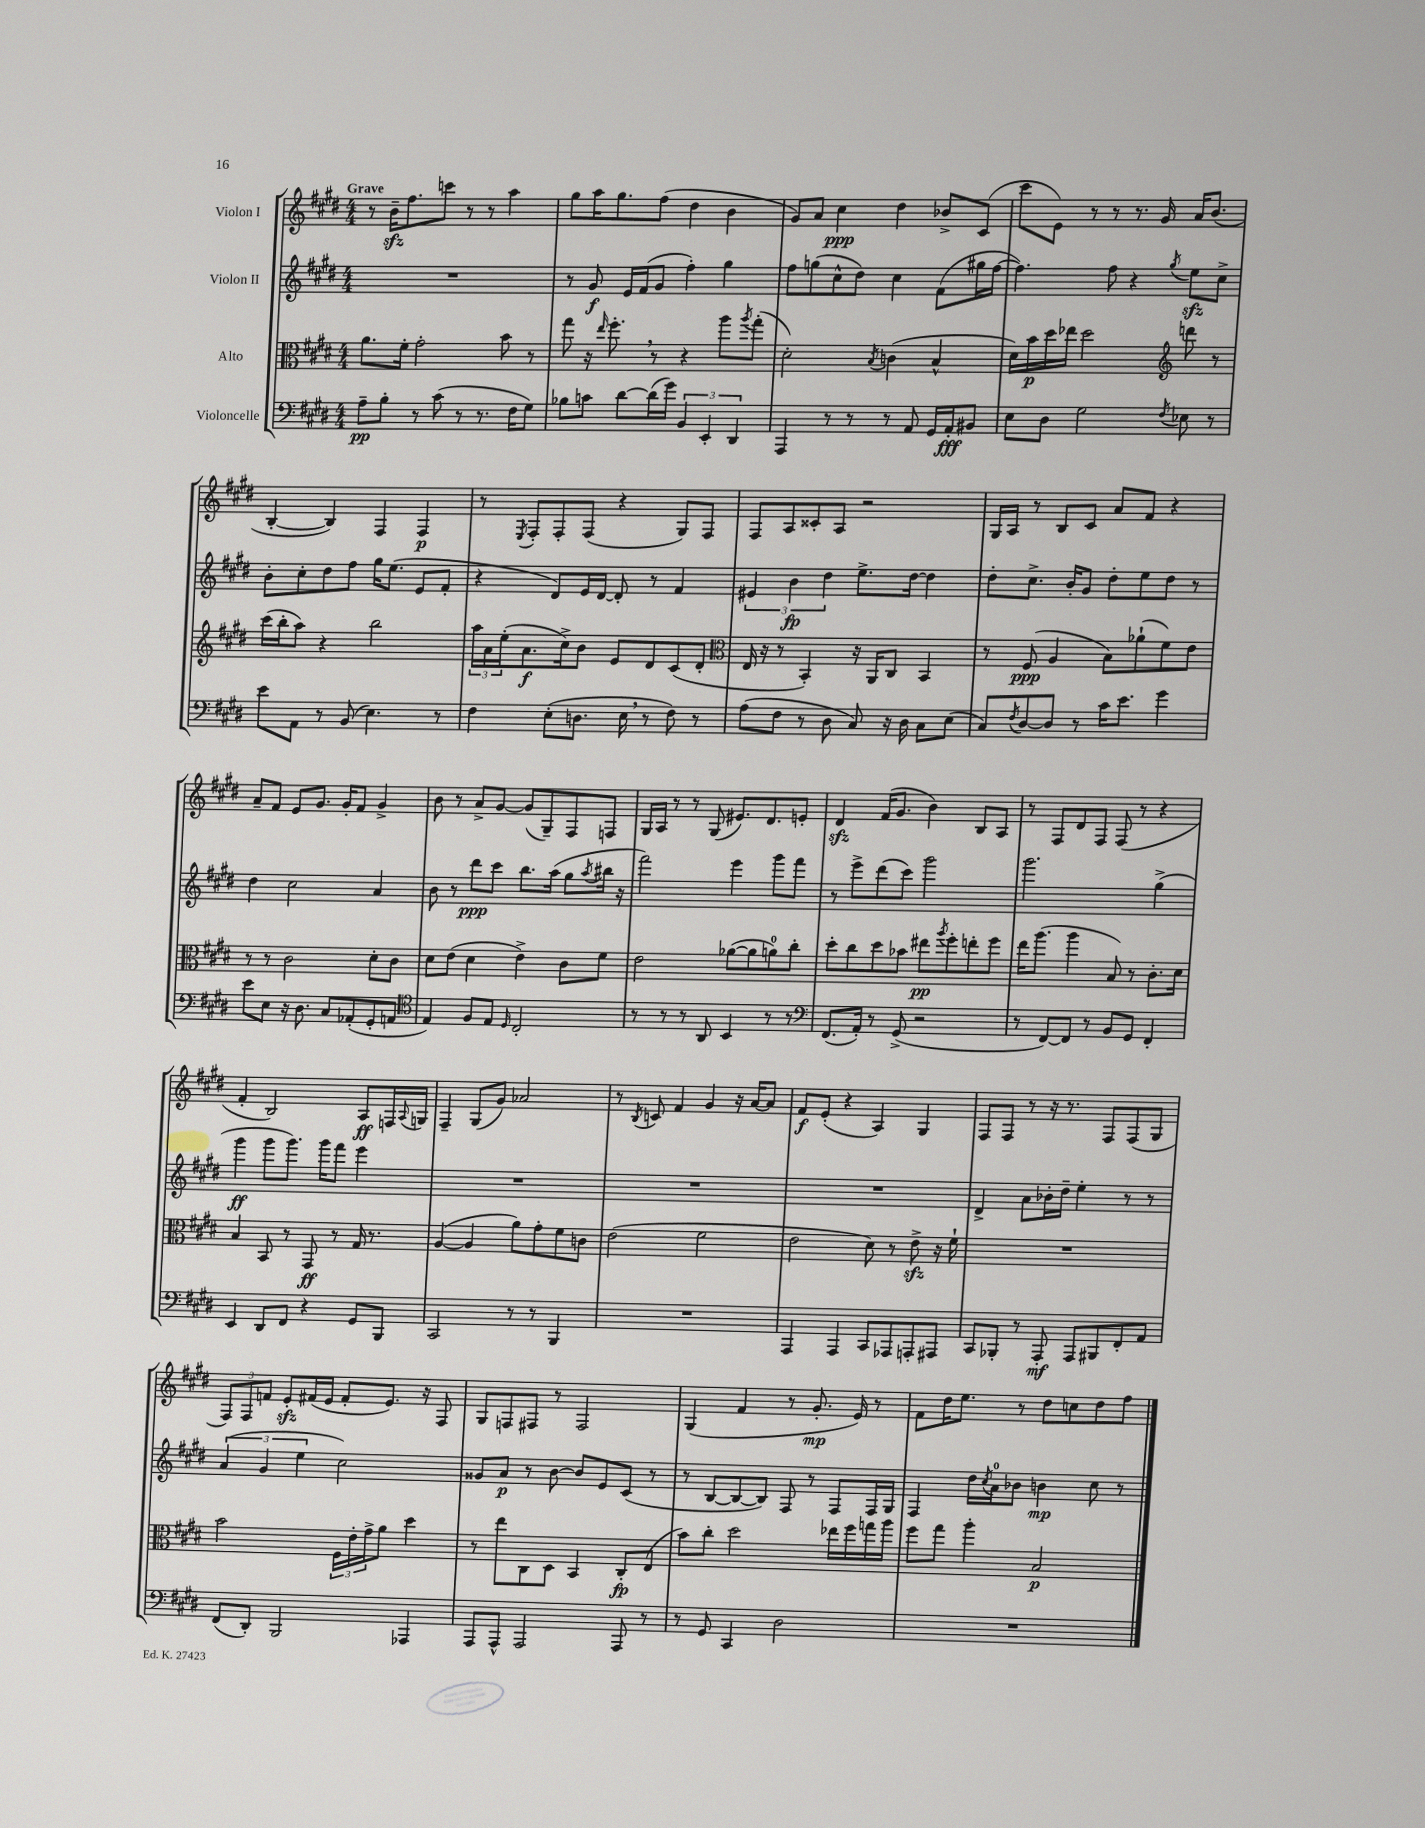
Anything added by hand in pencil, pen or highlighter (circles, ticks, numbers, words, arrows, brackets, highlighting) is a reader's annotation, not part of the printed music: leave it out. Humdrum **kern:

**kern	**kern	**kern	**kern
*staff4	*staff3	*staff2	*staff1
*clefF4	*clefC3	*clefG2	*clefG2
*k[f#c#g#d#]	*k[f#c#g#d#]	*k[f#c#g#d#]	*k[f#c#g#d#]
*M4/4	*M4/4	*M4/4	*M4/4
8A~\L	8.a\L	1r	8r
8B'\J	.	.	16b~\LK
.	16f#'\Jk	.	8.ff#\
8r	2g#'\	.	.
(8c#\	.	.	8ccc\J
8r	.	.	8r
8.r	.	.	8r
.	8b\	.	4aa\
16F#\LK	.	.	.
8G#\J)	8r	.	.
=	=	=	=
8B-\L	8gg#\	8r	8gg#\L
8c\J	16r	8g#/	16aa\K
.	16qqee/	.	.
.	8.ff#'\	.	8.gg#\
[8d#\L	.	16e/LL	.
.	.	(16f#/J	.
(16d#\]L	8r	8g#/J	(8ff#\J
16g#\JJ)	.	.	.
6BB/	4r	4ff#'\)	4dd#\
6EE'/	.	.	.
.	8aa\L	4gg#\	4b\
6DD#/	.	.	.
.	8qaa/	.	.
.	(8gg#'\J	.	.
=	=	=	=
4AAA/	2d#'\)	8ff#\L	8g#/L)
.	.	(8gg\	8a/J
8r	.	8cc#^^\	4cc#\
8r	.	8dd#\J)	.
.	8qB/	.	.
8r	(4c\	4cc#\	4dd#\
8AA/	.	.	.
16GG#/LL	4B^^/	(8f#\L	8b-^/L
16AA'/J	.	.	.
8BB#/J	.	16gg#\L	(8c#/J
.	.	[16ff#\JJ	.
=	=	=	=
8E\L	16d#\LL)	4.ff#\])	8ccc#\L
.	16b\	.	.
8D#\J	16dd#\	.	8e\J)
.	16ee-\JJ	.	.
2G#\	2dd#\	.	8r
.	.	8ff#\	8r
.	.	4r	8.r
.	.	.	16g#/
*	*clefG2	*	*
8qF#/	.	8qgg#/	.
8E-\	8ddd\	8ee\L	16a/LK
.	.	.	(8.b/J
8r	8r	8cc#^\J	.
=	=	=	=
8e\L	(16ccc#\LL	8b'\L	[4B'/
.	16bb'\J	.	.
8AA\J	8aa\J)	8cc#'\	.
8r	4r	8dd#\	4B/])
(8BB/	.	8ff#\J	.
4.E\)	2bb\	16gg#\LK	4F#/
.	.	(8.ee\J	.
.	.	8e/L	4F#/
8r	.	8f#'/J	.
=	=	=	=
4F#\	24aa\LL	4r	8r
.	24a\	.	.
.	(24ee'\J	.	.
.	.	.	8qE/
.	8.a\	.	8F#'/L
(8E'\L	.	8d#/L)	8F#'/
.	16cc#^\k)	.	.
8.D\J	8b\J	16e/L	(8F#/J
.	.	[16d#/JJ	.
.	8e/L	8d#'/]	4r
16E\	.	.	.
8r	8d#/	8r	.
8F#\)	(8c#/	4f#/	8G#/L)
8r	8d#'/J	.	8F#/J
=	=	=	=
*	*clefC3	*	*
(8A\L	16E/	6e#/	8F#/L
.	16r	.	.
8F#\J	8r	.	8A/
.	.	6b\	.
8r	4BB'/)	.	8c##'/
.	.	6dd#\	.
8D#\	.	.	8A/J
8C#/)	16r	8.ee^\L	2r
.	16AA/LK	.	.
16r	8C#/J	.	.
16D#\	.	[16dd#\Jk	.
8C#\L	4BB/	4dd#\]	.
(8E\J	.	.	.
=	=	=	=
8C#/L)	8r	8dd#'\L	16G#/LL
.	.	.	16A/JJ
8qF#/	.	.	.
[8D#/	(8F#/	8.cc#^\J	8r
8D#/]J	4A/	.	8B/L
.	.	16b'/LK	.
8r	.	8g#/J	8c#/J
16c#\LK	8B\L)	8dd#'\L	8a/L
8.e\J	.	.	.
.	(8a-`\	8ee\	8f#/J
4g#\	8f#\)	8dd#\J	4r
.	8e\J	8r	.
=	=	=	=
8e\L	8r	4dd#\	8a~/L
8E\J	8r	.	8f#/J
16r	2c#\	2cc#\	8e/L
8.D#\	.	.	.
.	.	.	8.g#/J
8C#/L	.	.	.
.	.	.	16g#'/LK
(8AA-'/	.	.	8f#/J
8GG#'/	8d#'\L	4a/	4g#^/
8AA/J	8c#\J	.	.
=	=	=	=
*clefC4	*	*	*
4E/)	8d#\L	8b\	8b\
.	(8e\J	8r	8r
8F#/L	4d#\	8ddd#\L	8a^/L
8E/J	.	8ccc#\J	[8g#/J
16qqD#/	.	.	.
2C#'/	4e^\)	8.bb\L	(8g#/]L
.	.	.	8G#~/)
.	.	(16aa\Jk	.
.	8c#\L	8gg#\L	8F#/
.	.	8qaa/	.
.	8f#\J	16bb#\Jk	8F/J
.	.	16r	.
=	=	=	=
8r	2e\	2fff#\)	16G#/LL
.	.	.	16A/JJ
8r	.	.	8r
8r	.	.	8r
8AA/	.	.	(8G#/
4BB/	([8a-\L	4eee\	8.e#/L)
.	8a-\]	.	.
.	.	.	8.d#/
8r	8a\)	8ggg#\L	.
8r	8cc#'\J	8fff#\J	8e'/J
=	=	=	=
*clefF4	*	*	*
(8.FF#/L	8dd#'\L	8r	4d#/
.	8cc#\	8eee^\L	.
16AA'/Jk)	.	.	.
8r	8dd#\	(8ddd#\	(16f#/LK
.	.	.	8.g#/J
(8GG#^/	8b-\J	8ccc#\J)	.
2r	8ee#\L	2ggg#\	4b\)
.	8qaa/	.	.
.	8ff#'\	.	.
.	8ee'\	.	8B/L
.	8ff#\J	.	8A/J
=	=	=	=
8r	16ee\LK	2.ggg#\	8r
.	(8.aa\J	.	.
[8FF#/L)	.	.	8F#/L
8FF#/]J	4aa\	.	8d#/
8r	.	.	8F#/J
8BB/L	8B/)	.	(8F#/
8GG#/J	8r	.	8r
4FF#'/	8.c#'\L	(4gg#^\	4r
.	16d#\Jk	.	.
=	=	=	=
4EE/	4B/	4ggg#\	4f#'/
8DD#/L	8BB/	8ggg#\L	2B/)
8FF#/J	8r	8.ggg#\J)	.
4r	8GG#/	.	.
.	.	16ggg#\LK	.
.	8r	8fff#\J	.
8GG#/L	16G#/	4eee\	8A/L
.	8.r	.	.
8BBB/J	.	.	16F/L
.	.	.	8qqA/
.	.	.	16G/JJ
=	=	=	=
2CC#/	([4A/	1r	4F#~/
.	4A/]	.	(8G#/L
.	.	.	8g#/J)
8r	8a\L)	.	2a-/
8r	8g#'\	.	.
4BBB/	8f#\	.	.
.	8c\J	.	.
=	=	=	=
1r	(2e\	1r	8r
.	.	.	8qB/
.	.	.	8c/
.	.	.	4f#/
.	2f#\	.	4g#/
.	.	.	16r
.	.	.	[16a/LK
.	.	.	8a/]J
=	=	=	=
4AAA/	2e\	1r	8f#/L
.	.	.	(8e'/J
4AAA/	.	.	4r
8CC#/L	8d#\)	.	4A/)
8AAA-/	8r	.	.
8AAA'/	8e^\	.	4G#/
8AAA#/J	16r	.	.
.	16f#`\	.	.
=	=	=	=
8CC#/L	1r	4d#^/	8F#/L
8BBB-'/J	.	.	8F#/J
8r	.	8a\L	8r
8AAA'/	.	16b-'\L	16r
.	.	16dd#~\JJ	8.r
8AAA/L	.	4ee'\	.
8BBB#/	.	.	8F#/L
8FF#'/	.	8r	(8F#/
8AA/J	.	8r	8G#/J
=	=	=	=
(8FF#/L	2b\	(6a/	12F#/L)
.	.	.	12F#/
8DD#'/J)	.	.	.
.	.	6g#/	12f/J
2BBB/	.	.	8e'/L
.	.	6ee\	.
.	.	.	(16f#/L
.	.	.	16e/JJ
.	24F#\LL	2cc#\)	8f#'/L
.	24e'\	.	.
.	24g#^\J	.	.
.	8a\J	.	8.e/J)
4AAA-/	4dd#\	.	.
.	.	.	16r
.	.	.	8F#/
=	=	=	=
8AAA/L	8r	8g##/L	8G#/L
8AAA^^/J	8ee\L	8a/J	8F/
2AAA/	8C#\	8r	8F#/J
.	8D#\J	[8b\	8r
.	4BB/	8b/]L	2F#/
.	.	8e/	.
8AAA/	8C#'/L	(8c#/J	.
8r	(8E/J	8r	.
=	=	=	=
8r	8b\L)	8r	(4G#/
8GG#/	8cc#'\J	[8B/L	.
4CC#/	2dd#\	8B/_	4f#/
.	.	8B/]J)	.
2D#\	.	8F#/	8r
.	.	8r	8.g#'/
.	16ee-\LL	8F#/L	.
.	16ff#\	.	16e/)
.	16gg\	16F#/L	8r
.	16aa\JJ	16G#/JJ	.
=	=	=	=
1r	8ff#\L	4F#/	8f#\L
.	8gg#\J	.	16dd#\K
.	.	.	8.ee\J
.	4aa'\	16dd#\LL	.
.	.	8qcc#/	.
.	.	16a\J	.
.	.	8b-\J	8r
.	2B/	4b\	8dd#\L
.	.	.	8cc\
.	.	8cc#\	8dd#\
.	.	8r	8ff#\J
==	==	==	==
*-	*-	*-	*-
